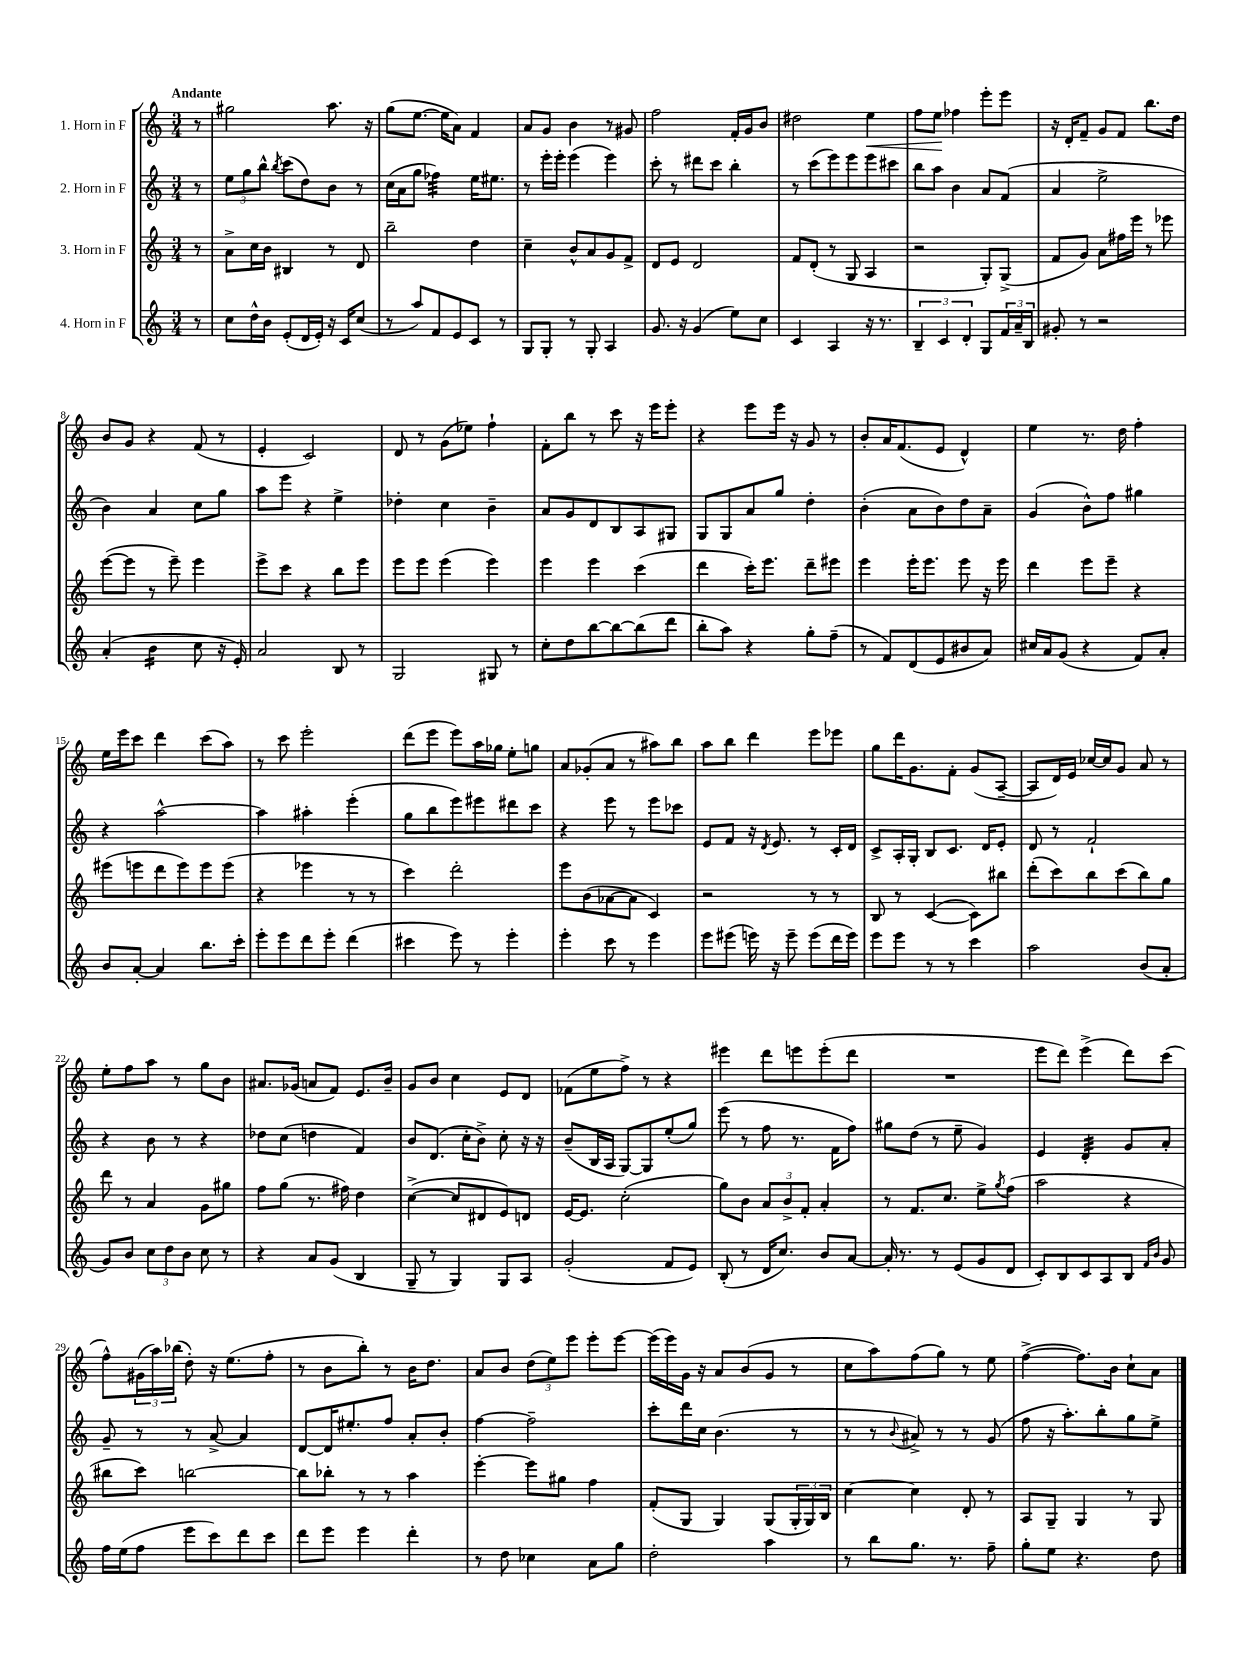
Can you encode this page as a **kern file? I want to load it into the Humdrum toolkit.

**kern	**kern	**kern	**kern
*staff4	*staff3	*staff2	*staff1
*clefG2	*clefG2	*clefG2	*clefG2
*k[]	*k[]	*k[]	*k[]
*M3/4	*M3/4	*M3/4	*M3/4
8r	8r	8r	8r
=	=	=	=
8cc\L	8a^\L	12ee\L	2gg#\
.	.	12gg\	.
16dd^^\L	16cc\L	.	.
.	.	12bb^^\J	.
16b\JJ	16b\JJ	.	.
.	.	8qbb/	.
(8e'/L	4B#/	(8ccc\L	.
16d/L	.	8dd\)	.
16e'/JJ)	.	.	.
16r	8r	8b\J	8.aa\
16c/LK	.	.	.
(8cc/J	8d/	8r	.
.	.	.	16r
=	=	=	=
8r	2bb~\	(16cc\LL	(8gg\L
.	.	16a\J	.
8aa/L)	.	8gg\J	[8.ee\J
8f/	.	4ff-\)	.
.	.	.	16ee\]LK
8e/	.	.	8a\J)
8c/J	4dd\	16ee\LK	4f/
.	.	8.ee#\J	.
8r	.	.	.
=	=	=	=
8G/L	4cc~\	8r	8a/L
8G'/J	.	16eee'\LL	8g/J
.	.	16eee'\JJ	.
8r	8b^^/L	(4eee\	4b\
8G'/	8a/	.	.
4A/	8g/	4eee\)	8r
.	8f^/J	.	8g#/
=	=	=	=
8.g/	8d/L	8ccc'\	2ff\
.	8e/J	8r	.
16r	.	.	.
(4g/	2d/	8ddd#\L	.
.	.	8ccc\J	.
8ee\L)	.	4bb'\	16f'/LL
.	.	.	16g/J
8cc\J	.	.	8b/J
=	=	=	=
4c/	8f/L	8r	2dd#\
.	(8d'/J	(8ccc\L	.
4A/	8r	8eee\)	.
.	8G/	8eee\	.
16r	4A/	8eee\	4ee\
8.r	.	.	.
.	.	8ccc#\J	.
=	=	=	=
6B~/	2r	8bb\L	8ff\L
.	.	8aa\J	8ee\J
6c/	.	.	.
.	.	4b\	4ff-\
6d'/	.	.	.
8G/L	8G'/L)	8a/L	8eee'\L
24f/L	(8G^/J	(8f/J	8eee\J
24a~/	.	.	.
24B/JJ	.	.	.
=	=	=	=
8g#'/	8f/L	4a/	16r
.	.	.	16d'/LK
8r	8g/J)	.	8f~/J
2r	8a\L	2ee^\	8g/L
.	16ff#\L	.	8f/J
.	16eee\JJ	.	.
.	8r	.	8.bb\L
.	8eee-\	.	.
.	.	.	16dd\Jk
=	=	=	=
(4a'/	([8eee\L	4b\)	8b/L
.	8eee\]J	.	8g/J
4b\	8r	4a/	4r
.	8eee~\)	.	.
8cc\	4eee\	8cc\L	(8f/
16r	.	8gg\J	8r
16e'/)	.	.	.
=	=	=	=
2a/	8eee^\L	8aa\L	4e'/
.	8ccc\J	8eee\J	.
.	4r	4r	2c/)
8B/	8bb\L	4ee^\	.
8r	8eee\J	.	.
=	=	=	=
2G/	8eee\L	4dd-'\	8d/
.	8eee\J	.	8r
.	(4eee\	4cc\	(8g\L
.	.	.	8ee-\J)
8G#/	4eee\)	4b~\	4ff`\
8r	.	.	.
=	=	=	=
8cc'\L	4eee\	8a/L	8f'\L
8dd\	.	8g/	8bb\J
[8bb\	4eee\	8d/	8r
8bb\_	.	8B/	8ccc\
(8bb\]	(4ccc\	8A/	16r
.	.	.	16eee\LK
8ddd\J	.	8G#/J	8eee'\J
=	=	=	=
8bb'\L	4ddd\	8G/L	4r
8aa\J)	.	8G/	.
4r	16ccc'\LK)	8a/	8eee\L
.	8.eee\J	.	.
.	.	8gg/J	16eee\Jk
.	.	.	16r
8gg'\L	8ddd~\L	4dd'\	8g/
(8ff~\J	8eee#\J	.	8r
=	=	=	=
8r	4eee\	(4b'\	8b'/L
8f/L)	.	.	16a/K
.	.	.	(8.f/
(8d/	16eee'\LK	8a\L	.
.	8.eee\J	.	.
8e/	.	8b\)	8e/J
8b#/	8eee\	8dd\	4d^^/)
8a/J)	16r	8a~\J	.
.	16eee\	.	.
=	=	=	=
16cc#/LL	4ddd\	(4g/	4ee\
16a/J	.	.	.
(8g/J	.	.	.
4r	8eee\L	8b^^\L)	8.r
.	8eee~\J	8ff\J	.
.	.	.	16dd\
8f/L)	4r	4gg#\	4ff'\
8a'/J	.	.	.
=	=	=	=
8b/L	(8eee#\L	4r	16ee\LL
.	.	.	16eee\J
[8a'/J	8eee\	.	8ccc\J
4a/]	8ddd\	[2aa^^\	4ddd\
.	8eee\)	.	.
8.bb\L	8eee\	.	(8ccc\L
.	(8eee\J	.	8aa\J)
16ccc'\Jk	.	.	.
=	=	=	=
8eee'\L	4r	4aa\]	8r
8eee\	.	.	8ccc\
8ddd\	4eee-\	4aa#'\	2eee'\
8eee'\J	.	.	.
(4ddd\	8r	(4eee'\	.
.	8r	.	.
=	=	=	=
4ccc#\	4ccc\)	8gg\L	(8ddd\L
.	.	8bb\	8eee\J
8eee\)	2ddd'\	8eee\)	8eee\L)
8r	.	8eee#\	16aa\L
.	.	.	16gg-\JJ
4eee'\	.	8ddd#\	8ee'\L
.	.	8ccc\J	8gg\J
=	=	=	=
4eee'\	8eee\L	4r	8a/L
.	(8b\	.	(8g-'/
8ccc\	[8a-\	8eee\	8a/J
8r	8a-\]J	8r	8r
4eee\	4c/)	8eee\L	8aa#\L)
.	.	8ccc-\J	8bb\J
=	=	=	=
8eee\L	2r	8e/L	8aa\L
(8eee#\J	.	8f/J	8bb\J
16eee\)	.	16r	4ddd\
.	.	8qd/	.
16r	.	8.e/	.
8eee~\	.	.	.
(8eee\L	8r	8r	8eee\L
16ddd\L	8r	16c'/LL	8eee-\J
16eee\JJ)	.	16d/JJ	.
=	=	=	=
8eee\L	8B/	8c^/L	8gg\L
8eee\J	8r	16A'/L	16ddd\K
.	.	16G'/JJ	8.g\
8r	([4c/	8B/L	.
8r	.	8.c/J	8f'\J
4ccc\	8c\]L)	.	(8g/L
.	.	16d/LK	.
.	8bb#\J	8e'/J	[8A~/J
=	=	=	=
2aa\	(8ddd'\L	8d/	8A/]L
.	8ccc\)	8r	16d/L)
.	.	.	16e/JJ
.	8bb\	2f`/	[16cc-/LL
.	.	.	16cc-/]J
.	(8ccc\	.	8g/J
(8b/L	8bb\)	.	8a/
8a'/J	8gg\J	.	8r
=	=	=	=
8g/L)	8ddd\	4r	8ee'\L
8b/J	8r	.	8ff\
12cc\L	4a/	8b\	8aa\J
12dd\	.	.	.
.	.	8r	8r
12b\J	.	.	.
8cc\	8g\L	4r	8gg\L
8r	8gg#\J	.	8b\J
=	=	=	=
4r	8ff\L	8dd-\L	8.a#/L
.	(8gg\J	(8cc\J	.
.	.	.	(16g-/Jk
8a/L	8.r	4dd\	8a/L
(8g/J	.	.	8f/J)
.	16ff#\)	.	.
4B/	4dd\	4f/)	8.e/L
.	.	.	16b~/Jk
=	=	=	=
8G~/	([4cc^\	8b/L	8g/L
8r	.	(8.d/J	8b/J
4G/)	8cc/]L	.	4cc\
.	.	16cc'\LK	.
.	8d#/	8b^\J)	.
8G/L	8e/)	8cc'\	8e/L
8A/J	8d/J	16r	8d/J
.	.	16r	.
=	=	=	=
(2g'/	[16e/LK	(8b~/L	(8f-\L
.	8.e/]J	.	.
.	.	16B/L	8ee\
.	.	16A/JJ	.
.	(2cc'\	[8G/L)	8ff^\J)
.	.	8G/]	8r
8f/L	.	(8ee'/	4r
8e/J)	.	8gg/J)	.
=	=	=	=
(8B'/	8gg\L)	(8eee\	4eee#\
8r	8b\J	8r	.
16d/LK	12a/L	8ff\	8ddd\L
8.cc/J)	.	.	.
.	12b^/	.	.
.	.	8.r	8eee\
.	12f'/J	.	.
8b/L	4a'/	.	(8eee'\
.	.	16f\LK	.
[8a/J	.	8ff\J)	8ddd\J
=	=	=	=
16a'/]	8r	8gg#\L	2.r
8.r	.	.	.
.	8.f/L	(8dd\J	.
8r	.	8r	.
.	8.cc/J	.	.
(8e/L	.	8ee~\	.
8g/	8ee^\L	4g/)	.
.	8qgg/	.	.
8d/J	(8ff\J	.	.
=	=	=	=
8c'/L)	2aa\	4e/	8eee\L
8B/	.	.	8ddd\J)
8c/	.	4d'/	(4eee^\
8A/	.	.	.
8B/J	4r	8g/L	8ddd\L)
16qqf/LL	.	.	.
16qqb/JJ	.	.	.
8g/	.	8a'/J	(8ccc\J
=	=	=	=
16ff\LL	8bb#\L	8g~/	8ff^^\L)
(16ee\J	.	.	.
8ff\J	8ccc\J)	8r	(24g#\L
.	.	.	24aa\)
.	.	.	(24bb-\JJ
8eee\L	[2bb\	8r	8dd'\)
8ccc\)	.	[8a^/	16r
.	.	.	(8.ee\L
8ddd\	.	4a/]	.
8ccc\J	.	.	8ff'\J
=	=	=	=
8ddd\L	8bb\]L	[8d/L	8r
8eee\J	8bb-'\J	16d/]K	8b\L
.	.	8.ee#'/	.
4eee\	8r	.	8bb'\J)
.	8r	8ff/J	8r
4ddd'\	4aa\	8a'/L	16b\LK
.	.	.	8.dd\J
.	.	8b'/J	.
=	=	=	=
8r	[4eee'\	[4ff\	8a/L
8dd\	.	.	8b/J
4cc-\	8eee\]L	2ff~\]	(12dd\L
.	.	.	12ee\)
.	8gg#\J	.	.
.	.	.	12eee\J
8a\L	4ff\	.	8eee'\L
8gg\J	.	.	[8eee\J
=	=	=	=
2dd'\	(8f'/L	8ccc'\L	(16eee\]LL
.	.	.	16eee\)
.	8G/J	16ddd\L	16g\JJ
.	.	16cc\JJ	16r
.	4G/)	(4.b\	8a/L
.	.	.	(8b/
4aa\	(8G/L	.	8g/J
.	24G'/L	8r	8r
.	24G/)	.	.
.	24B/JJ	.	.
=	=	=	=
8r	[4cc\	8r	8cc\L
8bb\L	.	8r	8aa\)
.	.	8qqb/	.
8.gg\J	4cc\]	8a#^/)	(8ff\
.	.	8r	8gg\J)
8.r	.	.	.
.	8d'/	8r	8r
8ff~\	8r	(8g/	8ee\
=	=	=	=
8gg'\L	8A/L	8ff\	([4ff^\
8ee\J	8G~/J	16r	.
.	.	8.aa'\L)	.
4.r	4G/	.	8.ff\]L)
.	.	8bb'\	.
.	.	.	16b\Jk
.	8r	8gg\	8cc`\L
8dd\	8G/	8ee^\J	8a\J
==	==	==	==
*-	*-	*-	*-
